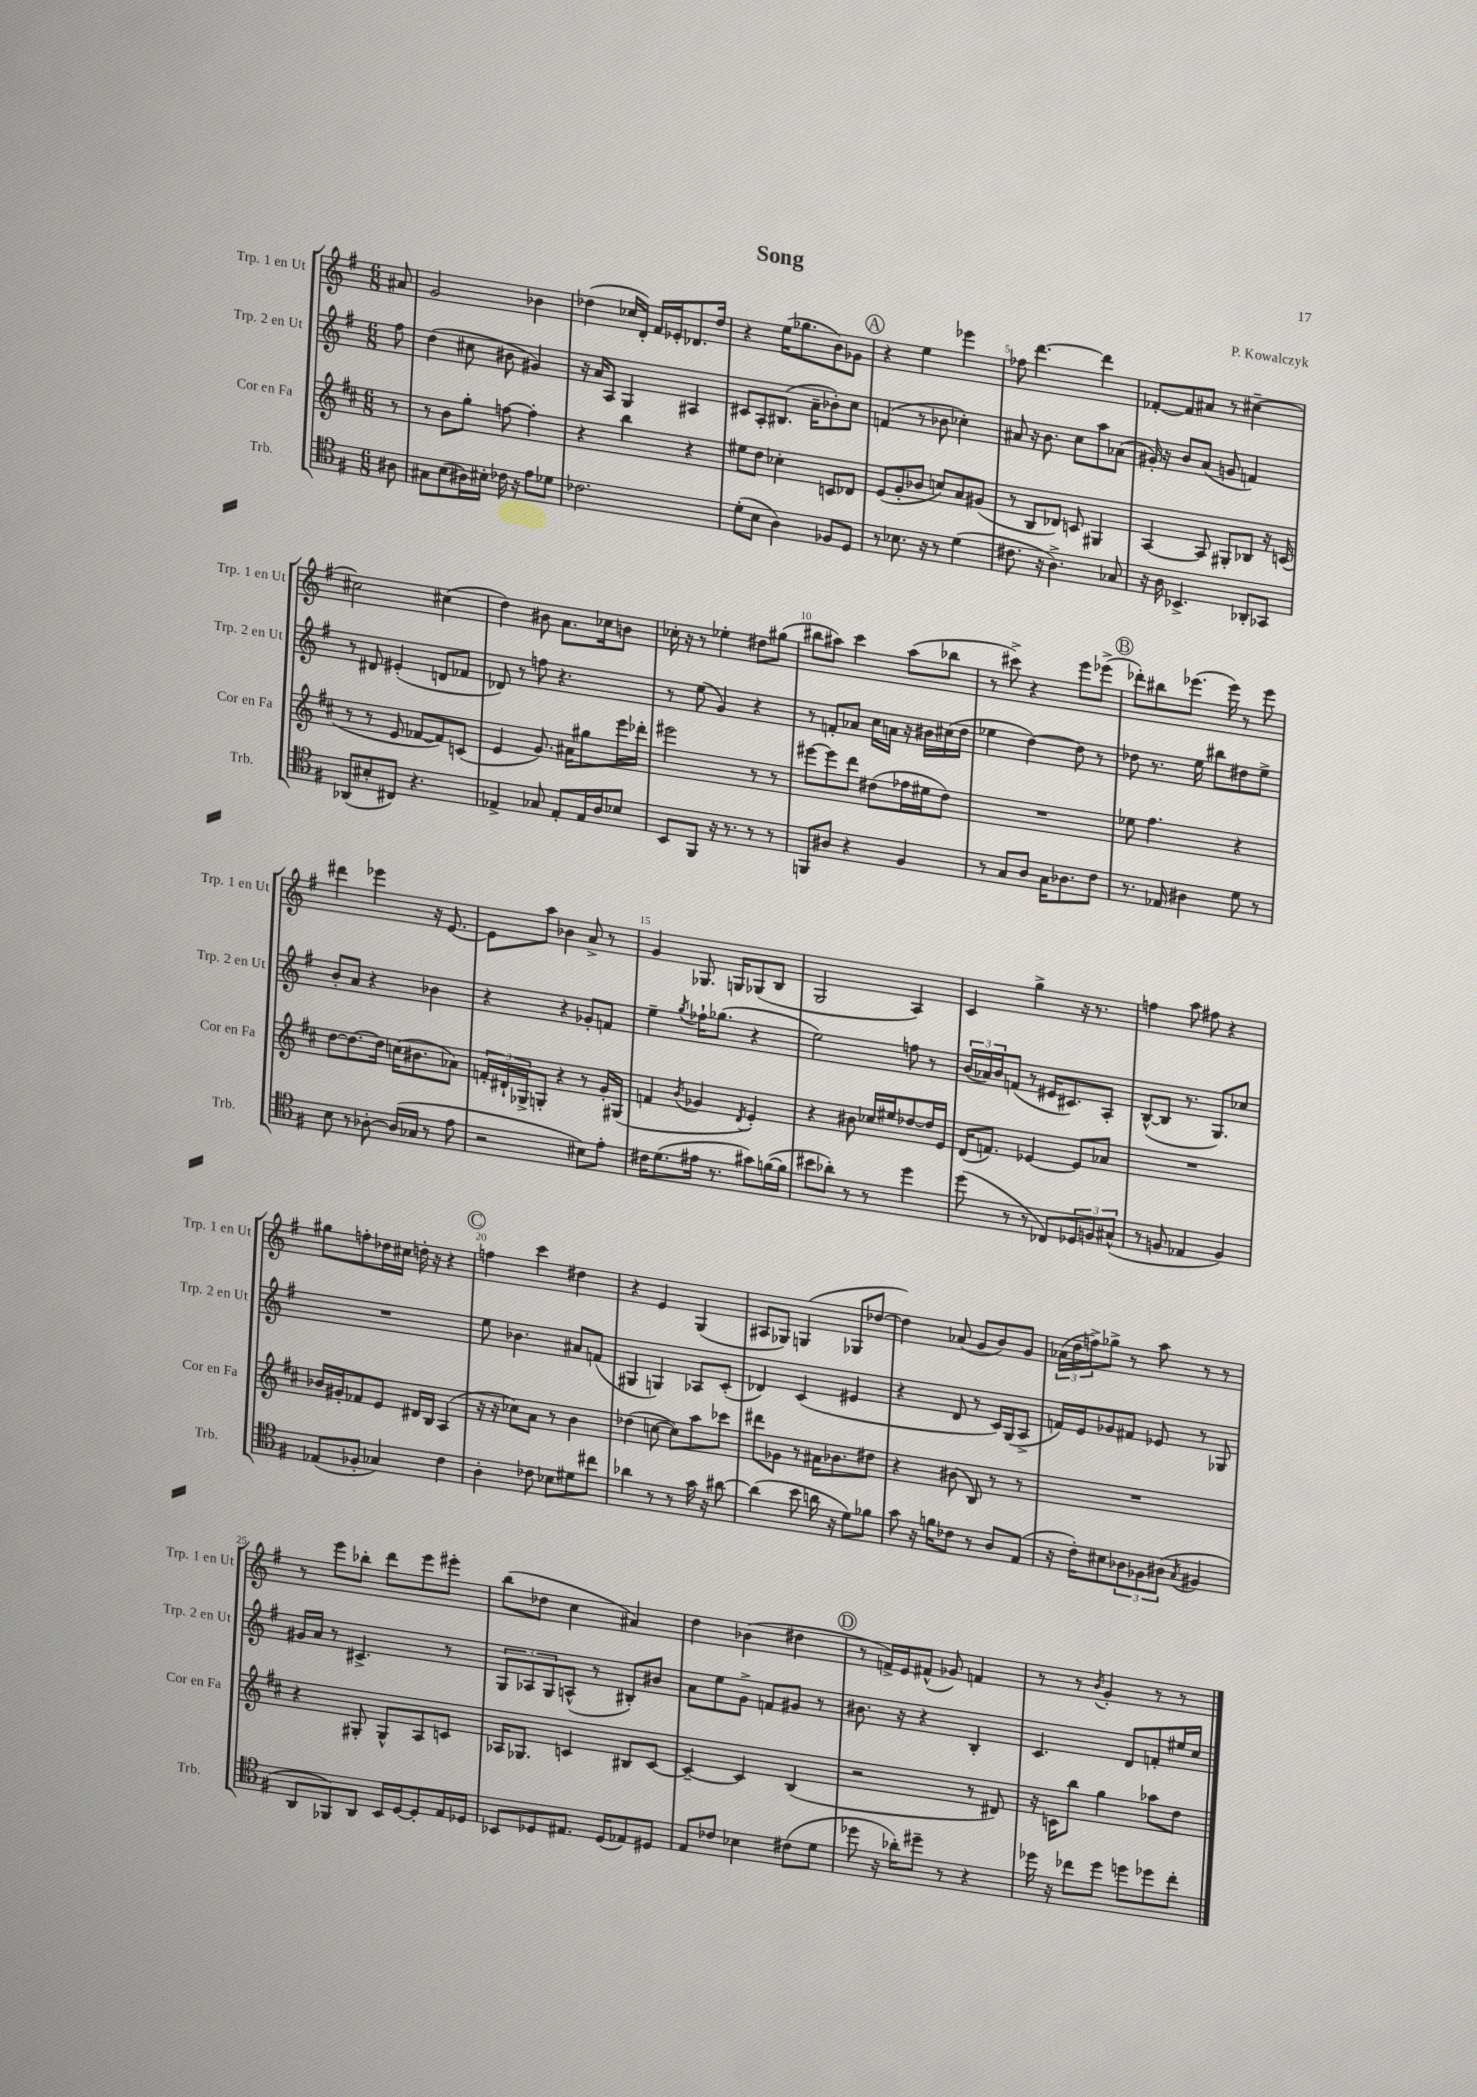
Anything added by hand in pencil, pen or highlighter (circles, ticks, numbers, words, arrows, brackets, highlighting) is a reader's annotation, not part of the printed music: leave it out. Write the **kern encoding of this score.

**kern	**kern	**kern	**kern
*part4	*part3	*part2	*part1
*staff4	*staff3	*staff2	*staff1
*I"Trb.	*I"Cor en Fa	*I"Trp. 2 en Ut	*I"Trp. 1 en Ut
*I'Trb.	*I'Cor en Fa	*I'Trp. 2 en Ut	*I'Trp. 1 en Ut
*clefC4	*clefG2	*clefG2	*clefG2
*k[f#]	*k[f#c#]	*k[f#]	*k[f#]
*M6/8	*M6/8	*M6/8	*M6/8
=	=	=	=
8A#X\	8r	8ff#\	8a#X/
=1	=1	=1	=1
8G#X\L	8r	(4dd\	2g/
(8B\	8b\L	.	.
16A#X\L)	8gg'\J	8cc#X\	.
16B#X'\JJ	.	.	.
16c-X\	[8ffn\	8b#X\	.
16r	.	.	.
8e\L	4ff'\]	4g#X/)	4b-X\
8d-X\J	.	.	.
=2	=2	=2	=2
2.c-X\	4r	16r	(4dd-X\
.	.	16a/KL	.
.	.	8A/J	.
.	4bb\	4G/	16cc-X/LL
.	.	.	16d'/JJ)
.	.	.	16f#/LL
.	.	.	16e-X'/J
.	4r	4A#X/	8.d-X/
.	.	.	16dd-/Jk
=3	=3	=3	=3
(8d'\L	8ee#X\L	8c#X/L	4r
8B\J	8dd\J	8A'/	.
4A\)	4cc-X'\	(8.B#X/J	(16ee\KL
.	.	.	8.gg-X\
.	.	16a~\KL	.
8F-X/L	8cn/L	8b-X'\)	8b\)
8D/J	8d-X/J	8cc\J	8g-X\J
!!LO:REH:place=s1:t=A
=4	=4	=4	=4
8r	(8e/L	(4fn/	4r
8.B-X\	8g'/	.	.
.	8b-X/J	8r	4ee\
16r	.	.	.
8r	8ccn/L)	8b-X\	.
(4d\	8a/	4cc-X'\)	4eee-X\
.	(8g#X/J	.	.
=5	=5	=5	=5
8.c#X\	8r	8a#X/	8ff-X\
.	8B/L	16r	[4.ddd\
16r	.	8.b\	.
4.A^\)	8d-X/J)	.	.
.	8cn/	8cc\L	.
.	4G#X/	8aa\	4ddd\]
8G-X/	.	(8a-X\J	.
=6	=6	=6	=6
16r	[4A/	16g#X'/)	[8f-X'/L
16A\	.	16r	.
4.BB-X^/	.	8b/L	8f-/]
.	8A/]	(8a/J	8a#X/J
.	8G#X'/L	8gn/	8r
8AA-X'/L	8B-X/J	4fn/)	[4cc#X~\
8GG-X/J	16r	.	.
.	(16cn/	.	.
!!LO:LB:g=z
=7	=7	=7	=7
(8AA-X/L	8r	8r	2cc#X\]
8B#X'/	8r	8d#X/	.
8C#X/J)	8e/	(4e#X'/	.
4.r	[8f-X/L	.	.
.	8f-/])	8dn/L	(4cc#X\
.	(8cn/J	8f-X/J	.
=8	=8	=8	=8
4E-X^/	4e/	8d-X/)	4dd\)
.	.	8r	.
8G-X/	8.g/)	8ffn\	8b#X\
8E-'/L	.	4.r	8.a\L
.	16a#X\KL	.	.
16E-/L	8gg#X\	.	.
16A/J	.	.	16cc-X\k
8B-X/J	16eee\L	.	8bn\J
.	16ddd-X'\JJ	.	.
=9	=9	=9	=9
8BB/L	2eee#X\	8r	16cc-X'\
.	.	.	16r
8FF#/J	.	(8ee\	8r
16r	.	4g/)	4ee-X'\
8.r	.	.	.
8r	8r	4r	8dd#X\L
8r	8r	.	(8gg#X\J
=10	=10	=10	=10
8FFn/L	[8eee#X\L	8r	8bb#X\L
8A#X/J	8eee#\]	8fn'/L	8aa#X\J)
4r	8ddd\J	8a-X/J	4ccc\
.	(8dd#X\L	16cc\LL	.
.	.	16an\JJ	.
4F#/	16ff-X\L	16r	(8aa#\L
.	16ee#X\J	16b#X\LL	.
.	8dd#\J)	(16cc#X\	8bb-X\J
.	.	16dd\JJ	.
=11	=11	=11	=11
8r	2.r	4ee-X\	8r
8G/L	.	.	8ccc#X^\)
8A/J	.	[4dd\)	4r
16G\KL	.	.	.
8.A-X\	.	.	.
.	.	8dd\]	8eee\L
8c\J	.	8r	(8eee-X^\J
!!LO:REH:place=s1:t=B
=12	=12	=12	=12
8.r	8ee-X\	8dd-X\	8ddd-X'\L)
.	4.ff#\	8.r	8bb#X\
16E-X/	.	.	.
4A#X\	.	.	(8.eee-X\J
.	.	16ee\	.
.	.	8bb#X\L	.
.	.	.	16eee-\)
8d\	4r	8dd#X\	8r
8r	.	8ee^\J	8eee-\
!!LO:LB:g=z
=13	=13	=13	=13
8B\	[8dd\L	8b'/L	4ddd#X\
8r	8.dd\_	8a/J	.
[8A-X'\	.	4r	4eee-X\
.	16dd\Jk]	.	.
(16A-/LL]	(16ccn\KL	.	.
16G-X/JJ	8.b#X\	.	.
8r	.	4b-X\	16r
.	.	.	[8.e/
8e\	8a-X\J)	.	.
=14	=14	=14	=14
2r	24fn'/LL	4r	8e\L]
.	24d#X`/	.	.
.	24G-X^/J	.	.
.	8Gn'/J	.	8aa\J
.	4r	4r	4b-X\
8B#X\L)	8r	8g-X'/L	8a^/
8e'\J	16g'/LL	8fn/J	8r
.	(16G#X/JJ	.	.
=15	=15	=15	=15
16c#X\KL	4fn/	4ee~\	4g/
(8.d\	.	.	.
.	8qb/	8qgg/	.
16e#X\Jk	4g-X/	16ff-X`\KL	8.G-X/
8.r	.	(8.gg-X\J	.
.	.	.	16Gn/KL
.	8qd/	.	.
8g#X\L)	4e'/)	4r	(8G-X/
([16fn\L	.	.	8B/J
16f\JJ]	.	.	.
=16	=16	=16	=16
8b#X\L	4r	2ee\)	2G/
8a-X'\J)	.	.	.
8r	8b#X\	.	.
8r	16cc-X/LL	.	.
.	16ee#X/J	.	.
4dd\	[8dd-X/	8ffn\	4A/)
.	16dd-/L]	8r	.
.	16e/JJ	.	.
=17	=17	=17	=17
(8dd\	(16d/KL	(24b/LL	4c/
.	.	24a-X/)	.
.	8.fn/J)	.	.
.	.	24b/J	.
8r	.	(8fn/J	.
8r	[4e-X/	8r	4gg^\
8C-X/L)	.	16e#X/KL	.
.	.	8.c#X/)	.
12D-X/	8e-/L]	.	16r
.	.	.	8.r
12Fn/	.	.	.
.	8a-X/J	8A'/J	.
(12G#X^^/J	.	.	.
=18	=18	=18	=18
8r	2.r	([8B^^/L	4ffn\
8Fn/	.	8B/J]	.
4E-X/	.	8.r	8aa\
.	.	.	8ff#X\
.	.	8.G/L)	.
4F/)	.	.	4r
.	.	8cc-X/J	.
!!LO:LB:g=z
=19	=19	=19	=19
(8E-X/L	16b-X/LL	2.r	8gg#X\L
.	16g#X'/J	.	.
8F-X'/J	8f-X/	.	8ffn'\
4G-X/)	8e/J	.	16dd-X\L
.	.	.	16cc#X\JJ
.	16d#X/LL	.	16ddn'\
.	16B/JJ	.	16r
4c\	(4A/	.	4r
!!LO:REH:place=s1:t=C
=20	=20	=20	=20
4A'\	16r	8ee\	4ffn\
.	16r	.	.
.	8cc-X\L)	4.b-X\	.
8c-X\	8a\J	.	4ccc\
8B-X\L	8r	.	.
8d#X\	4b\	8a#X/L	4dd#X\
8cc#X\J	.	(8fn/J	.
=21	=21	=21	=21
4a-X\	(4dd-X\	4G#X/	4r
8r	[8ccn\	4Gn/)	4e/
8r	8cc\L])	.	.
16g\	8aa\	8A-X/L	(4G/
16r	.	.	.
[8a#X\	8ccc-X\J	(8c'/J	.
=22	=22	=22	=22
(4a#\]	8ddd#X\L	4d-X/)	8A#X/L
.	8g-X\J	.	8G-X/J)
8b\	8r	(4c/	(4Gn/
16an\	16a#X\KL	.	.
16r	8.b-X\	.	.
8d\L)	.	4e#X/	8G-X/L
8f-X\J	8dd#X\J	.	[8dd-X/J
=23	=23	=23	=23
8g\	4r	4r	4dd-\])
16r	.	.	.
16fn\KL	.	.	.
8c-X\J	(8b#X\	8d/	(8a-X/
8r	8B/)	8r	8g/L
8A/L	8r	16c/LL)	8b/)
.	.	(16G/J	.
(8E/J	8r	8A^/J	8g/J
=24	=24	=24	=24
16r	2.r	16fn/LL)	(24a-X\LL
.	.	.	24dd\
16c'\KL)	.	16e/J	.
.	.	.	24ffn^\J)
8B#X\	.	8g-X/	8gg-X^\J
12A-X\	.	8f#X/J	8r
12F-X\	.	.	.
.	.	8e-X/	8aa\
(12A#X\J	.	.	.
8qG/	.	.	.
4F#X/	.	8r	8r
.	.	8G-X/	8r
!!LO:LB:g=z
=25	=25	=25	=25
8AA/L	4r	16g#X/LL	8r
.	.	16a/JJ	.
8FF-X/)	.	8r	8eee\L
8AA/J	8G#X'/	4.c#X^/	8bb-X'\J
16BB/LL	8G#^^/L	.	8ddd\L
[16D/J	.	.	.
8D'/]	8A/	.	8eee\
16E/L	8cn/J	8r	8eee#X'\J
16D-X/JJ	.	.	.
=26	=26	=26	=26
8BB-X/L	16A-X/KL	12G/L	(8bb\L
.	8.G-X/J	.	.
.	.	12A-X/	.
8D-X/	.	.	8dd-X\J
.	.	12G/	.
8.E#X/J	4cn/	(8An^^/J	4cc\
.	.	8r	.
(16D-/KL	.	.	.
8E-X/)	8B#X/L	8B#X'/L)	4a#X/)
8D#X/J	[8c/J	8b#X/J	.
=27	=27	=27	=27
8E/L	4c~/_	8a\L	4dd\
8c-X/J	.	8ee\	.
4B-X\	4c/]	8g^\J	(4b-X\
.	.	8fn/L	.
(8c#X\L	(4B/	8g#X/J	4dd#X\
8d\J	.	8r	.
!!LO:REH:place=s1:t=D
=28	=28	=28	=28
8dd-X\	2r	8.b#X\	8r
16r	.	.	16fn^/LL)
16a-X'\KL)	.	16r	16e/J
8dd#X~\J	.	4r	(8f#X^^/J
8r	.	.	8g-X/)
4r	8r	4B'/	4fn/
.	8d#X/)	.	.
=29	=29	=29	=29
16dd-X\	16r	4.c/	8r
16r	16cn\KL	.	.
8cc-X\L	8bb\J	.	8r
.	.	.	8qb/
8dd-\J	4gg\	.	4g'/
8ddn\L	.	8d/L	.
8dd-X\	8aa-X\L	8fn'/	8r
8cc-'\J	8dd\J	16ee#X/L	8r
.	.	16cc/JJ	.
==	==	==	==
*-	*-	*-	*-
